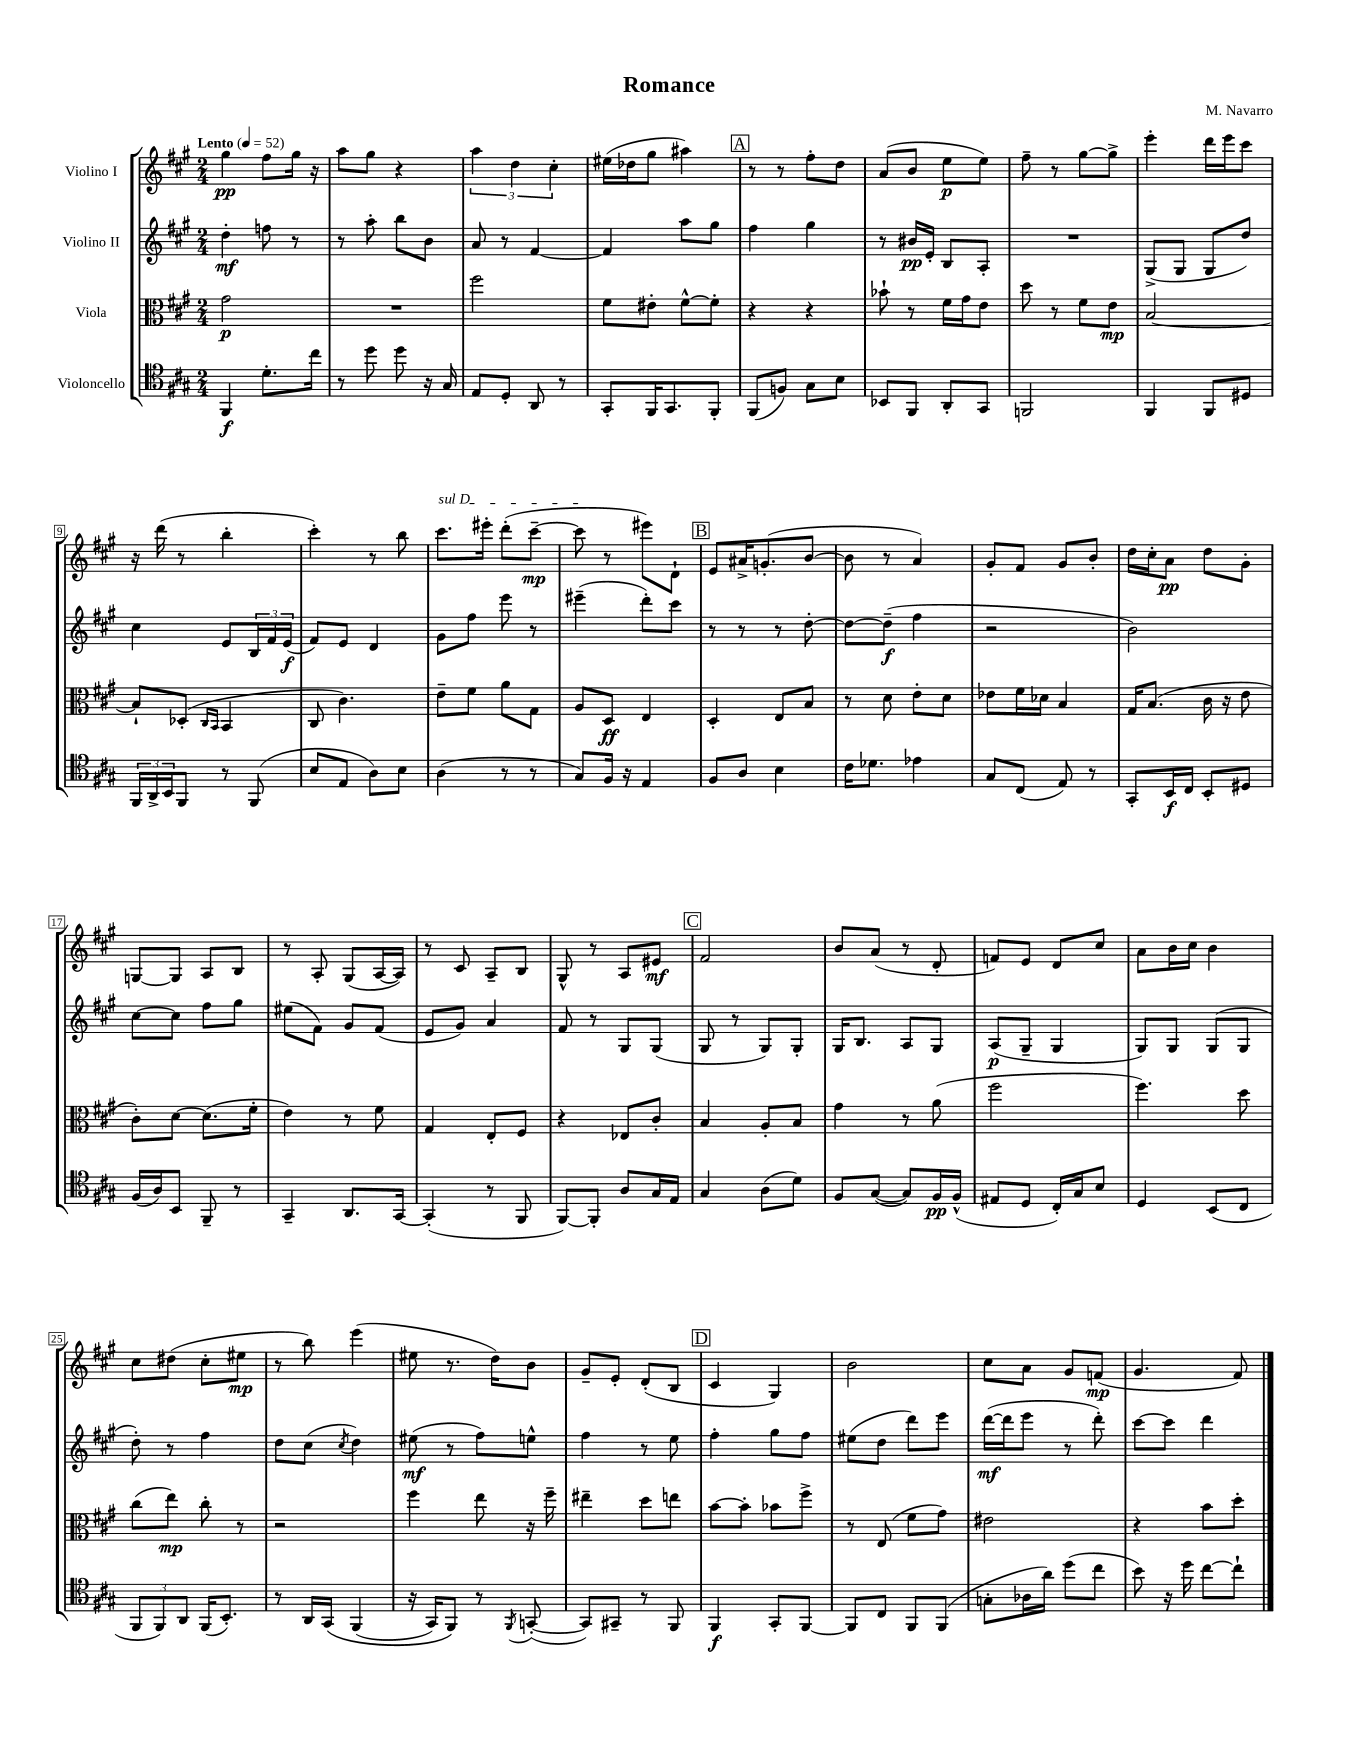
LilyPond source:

\header { title = "Romance" composer = "M. Navarro" }
<<
\new StaffGroup <<
\new Staff = "s0" \with { instrumentName = "Violino I" } {
    \clef treble \key a \major \numericTimeSignature \time 2/4 \tempo "Lento" 4 = 52
    gis''4\pp fis''8 gis''16 r16 |
    a''8 gis''8 r4 |
    \tuplet 3/2 { a''4 d''4 cis''4-. } |
    eis''16( des''16 gis''8 ais''4) |
    \mark \markup { \box "A" } r8 r8 fis''8-. d''8 |
    a'8( b'8 e''8\p e''8) |
    fis''8-- r8 gis''8~ gis''8-> |
    e'''4-. d'''16 e'''16 cis'''8 |
    r16 d'''16( r8 b''4-. |
    cis'''4-.) r8 b''8 |
    \once \override TextSpanner.bound-details.left.text = \markup { \italic "sul D" } cis'''8.\startTextSpan eis'''16-. d'''8-.( cis'''8~--\mp |
    cis'''8\stopTextSpan r8 eis'''8) d'8-! |
    \mark \markup { \box "B" } e'8 ais'16-> g'8.-.( b'8~ |
    b'8 r8 a'4) |
    gis'8-. fis'8 gis'8 b'8-. |
    d''16 cis''16-. a'8\pp d''8 gis'8-. |
    g8~ g8 a8 b8 |
    r8 a8-. gis8( a16~ a16) |
    r8 cis'8 a8-- b8 |
    gis8-^ r8 a8 eis'8\mf |
    \mark \markup { \box "C" } fis'2 |
    b'8 a'8( r8 d'8-. |
    f'8) e'8 d'8 cis''8 |
    a'8 b'16 cis''16 b'4 |
    cis''8 dis''8( cis''8-. eis''8\mp |
    r8 b''8) e'''4( |
    eis''8 r8. d''16) b'8 |
    gis'8-- e'8-. d'8-.( b8 |
    \mark \markup { \box "D" } cis'4 gis4) |
    b'2 |
    cis''8 a'8 gis'8 f'8\mp( |
    gis'4. fis'8) \bar "|." |
}
\new Staff = "s1" \with { instrumentName = "Violino II" } {
    \clef treble \key a \major \numericTimeSignature \time 2/4
    d''4-.\mf f''8 r8 |
    r8 a''8-. b''8 b'8 |
    a'8 r8 fis'4~ |
    fis'4 a''8 gis''8 |
    \mark \markup { \box "A" } fis''4 gis''4 |
    r8 bis'16\pp e'16-. b8 a8-. |
    R2 |
    gis8->( gis8 gis8 d''8) |
    cis''4 e'8 \tuplet 3/2 { b16 fis'16 e'16\f( } |
    fis'8) e'8 d'4 |
    gis'8 fis''8 e'''8 r8 |
    eis'''4--( d'''8-.) cis'''8 |
    \mark \markup { \box "B" } r8 r8 r8 d''8~-. |
    d''8~ d''8--\f( fis''4 |
    r2 |
    b'2) |
    cis''8~ cis''8 fis''8 gis''8 |
    eis''8( fis'8) gis'8 fis'8( |
    e'8 gis'8) a'4 |
    fis'8 r8 gis8 gis8( |
    \mark \markup { \box "C" } gis8 r8 gis8) gis8-. |
    gis16 b8. a8 gis8 |
    a8\p( gis8-- gis4 |
    gis8) gis8 gis8( gis8 |
    d''8-.) r8 fis''4 |
    d''8 cis''8( \acciaccatura { cis''8 } d''4) |
    eis''8\mf( r8 fis''8) e''8-^ |
    fis''4 r8 e''8 |
    \mark \markup { \box "D" } fis''4-. gis''8 fis''8 |
    eis''8( d''8 d'''8) e'''8 |
    d'''16~\mf( d'''16 e'''8 r8 d'''8-.) |
    cis'''8~ cis'''8 d'''4 \bar "|." |
}
\new Staff = "s2" \with { instrumentName = "Viola" } {
    \clef alto \key a \major \numericTimeSignature \time 2/4
    gis'2\p |
    R2 |
    fis''2 |
    fis'8 eis'8-. fis'8~-^ fis'8-. |
    \mark \markup { \box "A" } r4 r4 |
    bes'8-! r8 fis'16 gis'16 e'8 |
    d''8 r8 fis'8 e'8\mp |
    b2~ |
    b8-! des8-.( \grace { cis16 b,16 } b,4 |
    cis8 cis'4.) |
    e'8-- fis'8 a'8 gis8 |
    a8 d8\ff e4 |
    \mark \markup { \box "B" } d4-. e8 b8 |
    r8 d'8 e'8-. d'8 |
    ees'8 fis'16 des'16 b4 |
    gis16 b8.( cis'16 r16 e'8 |
    cis'8-.) d'8~ d'8.( fis'16-. |
    e'4) r8 fis'8 |
    gis4 e8-. fis8 |
    r4 ees8 cis'8-. |
    \mark \markup { \box "C" } b4 a8-. b8 |
    gis'4 r8 a'8( |
    fis''2 |
    fis''4.) d''8 |
    cis''8( e''8\mp) cis''8-. r8 |
    r2 |
    fis''4 e''8 r16 fis''16-- |
    eis''4-- d''8 e''8 |
    \mark \markup { \box "D" } b'8~ b'8-. bes'8 fis''8-> |
    r8 e8( fis'8 gis'8) |
    eis'2 |
    r4 b'8 d''8-. \bar "|." |
}
\new Staff = "s3" \with { instrumentName = "Violoncello" } {
    \clef tenor \key a \major \numericTimeSignature \time 2/4
    fis,4\f d'8.-. cis''16 |
    r8 d''8 d''8 r16 gis16 |
    e8 d8-. a,8 r8 |
    gis,8-. fis,16 gis,8. fis,8-. |
    \mark \markup { \box "A" } fis,8( f8) gis8 b8 |
    bes,8 fis,8 a,8-. gis,8 |
    f,2 |
    fis,4 fis,8 dis8 |
    \tuplet 3/2 { fis,16 a,16-> b,16 } fis,8 r8 fis,8( |
    b8 e8 a8) b8 |
    a4( r8 r8 |
    gis8) fis16 r16 e4 |
    \mark \markup { \box "B" } fis8 a8 b4 |
    cis'16 des'8. ees'4 |
    gis8 cis8( e8) r8 |
    gis,8-. b,16\f cis16 b,8-. dis8 |
    fis16( a16) b,8 fis,8-- r8 |
    gis,4-- a,8. gis,16~ |
    gis,4-.( r8 fis,8 |
    fis,8~) fis,8-. a8 gis16 e16 |
    \mark \markup { \box "C" } gis4 a8( d'8) |
    fis8 gis8~( gis8) fis16\pp fis16-^( |
    eis8 d8 cis16-.) gis16 b8 |
    d4 b,8( cis8 |
    \tuplet 3/2 { fis,8 fis,8) a,8 } fis,16( b,8.-.) |
    r8 a,16 gis,16\( fis,4( |
    r16 gis,16) fis,8\) r8 \acciaccatura { fis,8 } g,8~-.( |
    g,8) gis,8-- r8 fis,8 |
    \mark \markup { \box "D" } fis,4\f gis,8-. fis,8~ |
    fis,8 cis8 fis,8 fis,8( |
    g8-. aes16 a'16) d''8( cis''8 |
    b'8) r16 d''16 cis''8~ cis''8-! \bar "|." |
}
>>
>>
\layout { \context { \Score \override BarNumber.stencil = #(make-stencil-boxer 0.1 0.3 ly:text-interface::print) } }
